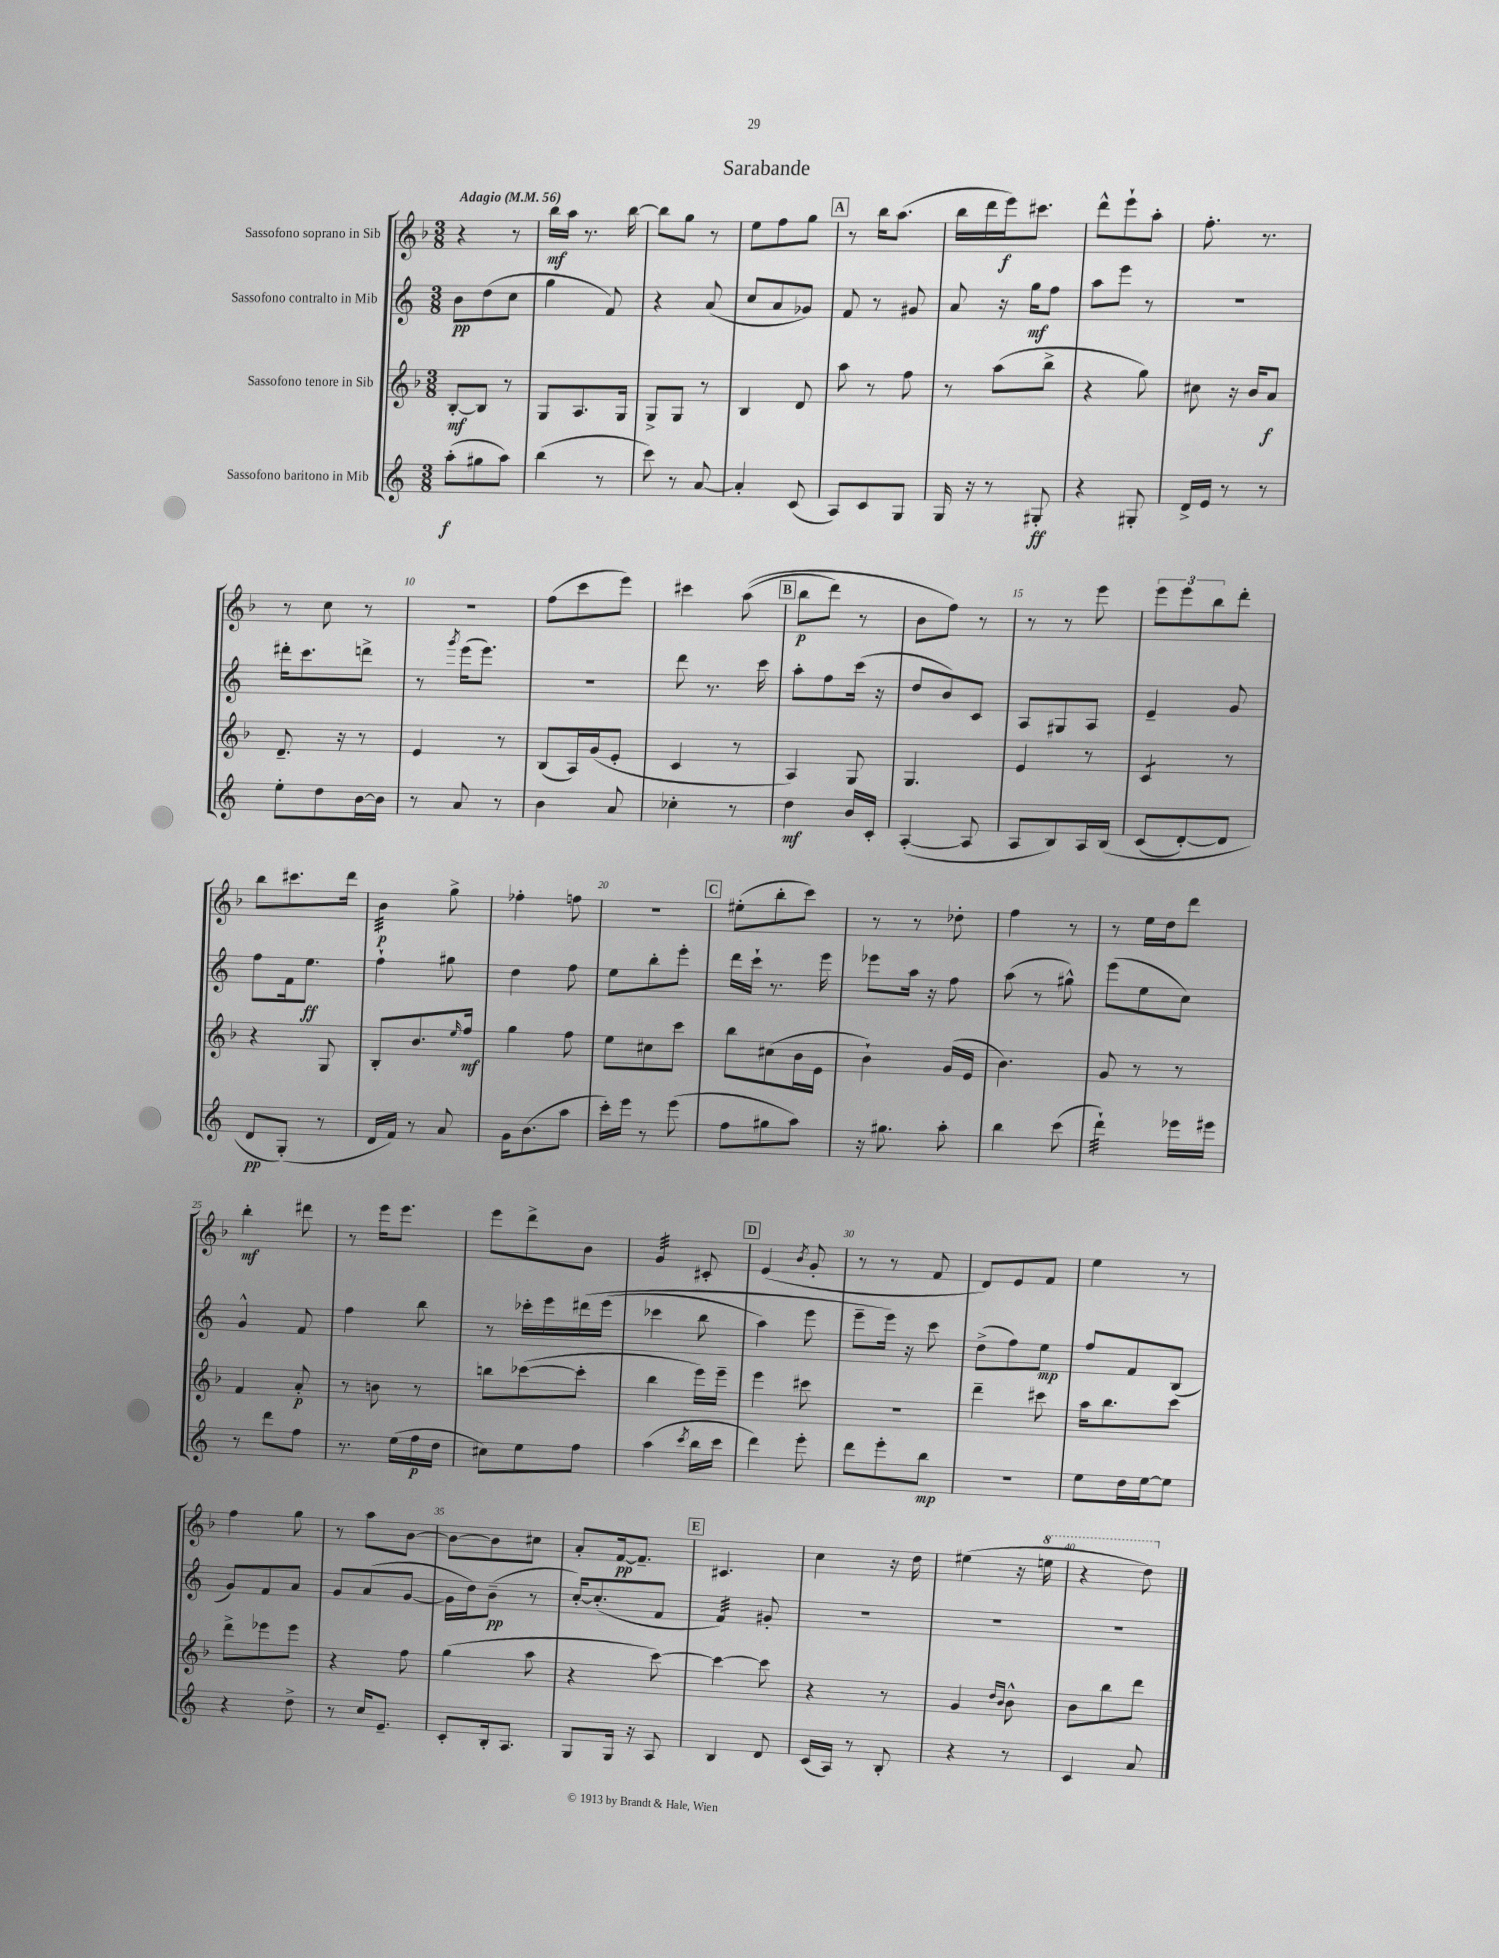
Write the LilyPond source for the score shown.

\header { title = "Sarabande" }
<<
\new StaffGroup <<
\new Staff = "s0" \with { instrumentName = "Sassofono soprano in Sib" } {
    \clef treble \key f \major \numericTimeSignature \time 3/8 \tempo "Adagio" 4 = 56
    r4 r8 |
    bes''16\mf a''16 r8. bes''16~ |
    bes''8 g''8 r8 |
    e''8 f''8 g''8 |
    \mark \markup { \box "A" } r8 bes''16 a''8.( |
    bes''16 d'''16 e'''16\f) cis'''8. |
    d'''8-^ e'''8-! a''8-. |
    f''8.-. r8. |
    r8 c''8 r8 |
    R4. |
    f''8( c'''8 e'''8) |
    cis'''4 a''8(\( |
    \mark \markup { \box "B" } bes''8\p d'''8) r8 |
    bes'8 f''8\) r8 |
    r8 r8 e'''8 |
    \tuplet 3/2 { e'''8 e'''8 bes''8 } d'''8-. |
    bes''8 cis'''8. d'''16 |
    bes'4:32\p g''8-> |
    fes''4-. f''8 |
    R4. |
    \mark \markup { \box "C" } eis''8-.( bes''8-. c'''8) |
    r8 r8 des''8-. |
    f''4 r8 |
    r8 e''16 d''16 d'''8 |
    bes''4-.\mf dis'''8 |
    r8 e'''16 e'''8. |
    e'''8 d'''8-> bes'8 |
    g'4:32 cis'8-. |
    \mark \markup { \box "D" } e'4( \acciaccatura { bes'8 } g'8-. |
    r8 r8 f'8 |
    d'8) e'8 f'8 |
    e''4 r8 |
    f''4 g''8 |
    r8 a''8 bes'8~ |
    bes'8~ bes'8 cis''8 |
    a'8-. f'16~\pp f'8.-- |
    \mark \markup { \box "E" } cis'4. |
    c''4 r16 d''16 |
    eis''4( r16 \ottava #1 e'''!16 |
    r4 d'''8) \ottava #0 \bar "|." |
}
\new Staff = "s1" \with { instrumentName = "Sassofono contralto in Mib" } {
    \clef treble \key c \major \numericTimeSignature \time 3/8
    b'8\pp d''8( c''8 |
    g''4 f'8) |
    r4 a'8( |
    c''8 a'8 ges'8) |
    \mark \markup { \box "A" } f'8 r8 gis'8 |
    a'8 r16 g''16\mf f''8 |
    a''8 e'''8 r8 |
    R4. |
    dis'''16-. c'''8. d'''8-> |
    r8 \acciaccatura { g'''8 } e'''16( e'''8.) |
    R4. |
    d'''8 r8. c'''16 |
    \mark \markup { \box "B" } a''8-. f''8 c'''16( r16 |
    d''8 b'8) c'8 |
    a8 gis8 a8 |
    e'4-- g'8 |
    f''8 f'16 e''8.\ff |
    f''4-! gis''8 |
    d''4 f''8 |
    e''8 b''8-. e'''8-. |
    \mark \markup { \box "C" } d'''16 c'''16-! r8. e'''16 |
    ees'''8 a''16 r16 f''8 |
    a''8( r8 gis''8-^) |
    e'''8( e''8 c''8) |
    g'4-^ f'8 |
    f''4 b''8 |
    r8 ces'''16-. e'''16 dis'''16\( e'''16( |
    ces'''4 b''8 |
    \mark \markup { \box "D" } a''4) e'''8 |
    e'''8-- e'''16\) r16 c'''8 |
    d''8->( f''8) e''8\mp |
    f''8 f'8 b8( |
    g'8) f'8 a'8 |
    g'8 a'8( g'8~ |
    g'16 d''16) b'8--\pp( r8 |
    c''16~-.) c''8.-.( f'8 |
    \mark \markup { \box "E" } f'4:32) gis'8-. |
    R4. |
    R4. |
    R4. \bar "|." |
}
\new Staff = "s2" \with { instrumentName = "Sassofono tenore in Sib" } {
    \clef treble \key f \major \numericTimeSignature \time 3/8
    bes8~-.\mf bes8 r8 |
    g8 a8. g16 |
    g8-> g8 r8 |
    bes4 d'8 |
    \mark \markup { \box "A" } a''8 r8 f''8 |
    r8 a''8( bes''8-> |
    r4 g''8) |
    cis''8 r16 bes'16 a'8\f |
    d'8.-- r16 r8 |
    e'4 r8 |
    bes8( a16) g'16( e'8-. |
    c'4 r8 |
    \mark \markup { \box "B" } a4) g8 |
    g4. |
    e'4 r8 |
    c'4:8 r8 |
    r4 g8 |
    bes8-. bes'8. \grace { e''16 } f''16\mf |
    g''4 f''8 |
    e''8 cis''8 c'''8 |
    \mark \markup { \box "C" } bes''8 cis''8( bes'16 e'16 |
    bes'4-!) g'16( e'16 |
    bes'4.) |
    g'8 r8 r8 |
    f'4 a'8-.\p |
    r8 b'8 r8 |
    b''8 ces'''8~( ces'''8-. |
    bes''4 e'''16) e'''16-- |
    \mark \markup { \box "D" } e'''4 cis'''8 |
    R4. |
    d'''4-- cis'''8 |
    a''16 bes''8. c'''8 |
    d'''8-> ees'''8 ees'''8 |
    r4 f''8 |
    g''4( a''8 |
    r4 c'''8~) |
    \mark \markup { \box "E" } c'''4~ c'''8 |
    r4 r8 |
    g'4 \grace { d''16 bes'16 } bes'8-^ |
    bes'8 bes''8 d'''8 \bar "|." |
}
\new Staff = "s3" \with { instrumentName = "Sassofono baritono in Mib" } {
    \clef treble \key c \major \numericTimeSignature \time 3/8
    a''8-.\f( gis''8 a''8) |
    b''4( r8 |
    c'''8) r8 a'8~ |
    a'4-. c'8( |
    \mark \markup { \box "A" } a8) c'8 g8 |
    g16 r16 r8 gis8-.\ff |
    r4 gis8-. |
    d'16-> e'16 r8 r8 |
    e''8-. d''8 b'16~ b'16 |
    r8 a'8 r8 |
    b'4 a'8 |
    ces''4-. r8 |
    \mark \markup { \box "B" } d''4\mf b'16 c'16-. |
    a4~-.( a8 |
    a8 b8) a16 b16\( |
    c'8( d'8~-.) d'8 |
    d'8\pp g8-.(\) r8 |
    d'16 f'16) r8 a'8 |
    g'16 b'8.( a''8 |
    c'''16-.) e'''16 r8 e'''8( |
    \mark \markup { \box "C" } f''8 gis''8 a''8) |
    r16 gis''8. a''8-. |
    b''4 c'''8( |
    d'''4:32-!) ees'''16 eis'''16 |
    r8 d'''8 f''8 |
    r8. e''16( f''16\p d''16 |
    cis''8) e''8 f''8 |
    a''4( \acciaccatura { c'''8 } b''16 c'''16 |
    \mark \markup { \box "D" } d'''4) e'''8-. |
    d'''8 e'''8-. b''8\mp |
    R4. |
    e''8 d''16 e''16~ e''8 |
    r4 d''8-> |
    r8 c''16 e'8.-- |
    c'8-. b16-. a8. |
    g8 g16 r16 a8 |
    \mark \markup { \box "E" } b4 d'8 |
    c'16( a16) r8 b8-. |
    r4 r8 |
    c'4 a'8 \bar "|." |
}
>>
>>
\layout { \context { \Score \override BarNumber.break-visibility = ##(#f #t #t) barNumberVisibility = #(every-nth-bar-number-visible 5) } }
